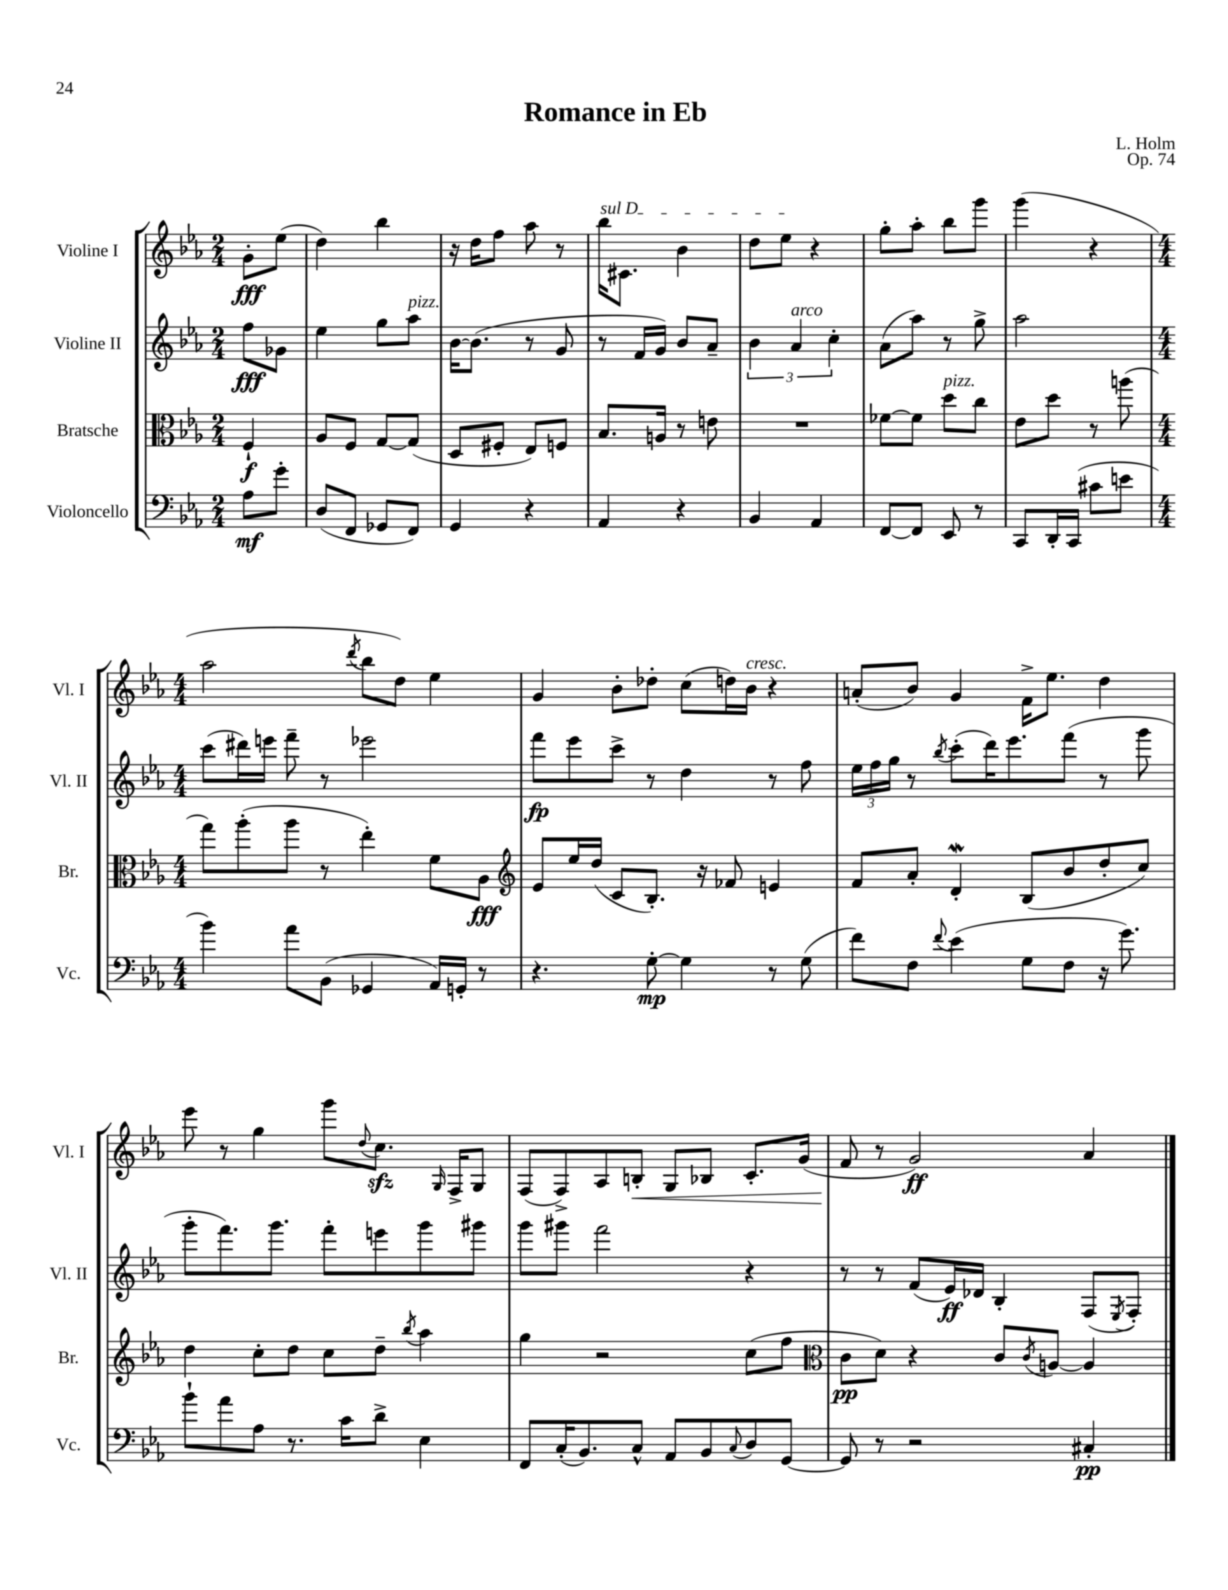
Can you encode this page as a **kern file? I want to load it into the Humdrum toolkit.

**kern	**dynam	**kern	**dynam	**kern	**dynam	**kern	**dynam
*part4	*part4	*part3	*part3	*part2	*part2	*part1	*part1
*staff4	*staff4	*staff3	*staff3	*staff2	*staff2	*staff1	*staff1
*I"Violoncello	*	*I"Bratsche	*	*I"Violine II	*	*I"Violine I	*
*I'Vc.	*	*I'Br.	*	*I'Vl. II	*	*I'Vl. I	*
*clefF4	*	*clefC3	*	*clefG2	*	*clefG2	*
*k[b-e-a-]	*	*k[b-e-a-]	*	*k[b-e-a-]	*	*k[b-e-a-]	*
*M2/4	*	*M2/4	*	*M2/4	*	*M2/4	*
=	=	=	=	=	=	=	=
8A-\L	mf	4F`/	f	8ff\L	fff	8g'\L	fff
8g'\J	.	.	.	8g-X\J	.	(8ee-\J	.
=1	=1	=1	=1	=1	=1	=1	=1
(8D/L	.	8A-/L	.	4ee-\	.	4dd\)	.
8FF/J	.	8F/J	.	.	.	.	.
8GG-X/L	.	[8G/L	.	8gg\L	.	4bb-\	.
!	!	!	!	!LO:TX:a:i:t=pizz.	!	!	!
8FF/J)	.	(8G/J]	.	8aa-\J	.	.	.
=2	=2	=2	=2	=2	=2	=2	=2
4GG/	.	8D/L	.	[16b-\KL	.	16r	.
.	.	.	.	(8.b-\J]	.	16dd\KL	.
.	.	8F#X'/J	.	.	.	8ff\J	.
4r	.	8E-/L)	.	8r	.	8aa-\	.
.	.	8Fn/J	.	8g/	.	8r	.
=3	=3	=3	=3	=3	=3	=3	=3
!	!	!	!	!	!	!LO:TX:a:i:t=sul D	!
4AA-/	.	8.B-/L	.	8r	.	16bb-\KL	.
.	.	.	.	.	.	8.c#X\J	.
.	.	.	.	16f/LL	.	.	.
.	.	16An/Jk	.	16g/JJ)	.	.	.
4r	.	8r	.	8b-/L	.	4b-\	.
.	.	8en\	.	8a-~/J	.	.	.
=4	=4	=4	=4	=4	=4	=4	=4
4BB-/	.	2r	.	6b-\	.	8dd\L	.
.	.	.	.	.	.	8ee-\J	.
!	!	!	!	!LO:TX:a:i:t=arco	!	!	!
.	.	.	.	6a-/	.	.	.
4AA-/	.	.	.	.	.	4r	.
.	.	.	.	6cc'\	.	.	.
=5	=5	=5	=5	=5	=5	=5	=5
[8FF/L	.	[8f-X\L	.	(8a-\L	.	8gg'\L	.
8FF/J]	.	8f-\J]	.	8aa-\J)	.	8aa-'\J	.
!	!	!LO:TX:a:i:t=pizz.	!	!	!	!	!
8EE-/	.	8dd\L	.	8r	.	8bb-\L	.
8r	.	8cc\J	.	8gg^\	.	8ggg\J	.
=6	=6	=6	=6	=6	=6	=6	=6
8CC/L	.	8e-\L	.	2aa-\	.	(4ggg\	.
16DD'/L	.	8dd\J	.	.	.	.	.
(16CC/JJ	.	.	.	.	.	.	.
8c#X\L	.	8r	.	.	.	4r	.
8en\J	.	(8aan\	.	.	.	.	.
!!LO:LB:g=z
=7	=7	=7	=7	=7	=7	=7	=7
*M4/4	*	*M4/4	*	*M4/4	*	*M4/4	*
4b-\)	.	8gg\L)	.	(8ccc\L	.	2aa-\	.
.	.	(8aa-'\	.	16ddd#X\L)	.	.	.
.	.	.	.	16eeen\JJ	.	.	.
8a-\L	.	8aa-\J	.	8fff~\	.	.	.
(8BB-\J	.	8r	.	8r	.	.	.
.	.	.	.	.	.	8qddd/	.
4GG-X/	.	4ee-'\)	.	2eee-X\	.	8bb-\L	.
.	.	.	.	.	.	8dd\J)	.
16AA-/LL)	.	8f\L	.	.	.	4ee-\	.
16GGn'/JJ	.	.	.	.	.	.	.
8r	.	8A-\J	fff	.	.	.	.
=8	=8	=8	=8	=8	=8	=8	=8
*	*	*clefG2	*	*	*	*	*
4.r	.	8e-/L	.	8fff\L	fp	4g/	.
.	.	16ee-/L	.	8eee-\	.	.	.
.	.	(16dd/JJ	.	.	.	.	.
.	.	8c/L	.	8ccc^\J	.	8b-'\L	.
[8G'\	mp	8.B-'/J)	.	8r	.	8dd-X'\J	.
4G\]	.	.	.	4dd\	.	(8cc\L	.
.	.	16r	.	.	.	.	.
.	.	8f-X/	.	.	.	16ddn\L)	.
!	!	!	!	!	!	!LO:TX:a:i:t=cresc.	!
.	.	.	.	.	.	16b-\JJ	.
8r	.	4en/	.	8r	.	4r	.
(8G\	.	.	.	8ff\	.	.	.
=9	=9	=9	=9	=9	=9	=9	=9
8f\L)	.	8f/L	.	24ee-\LL	.	(8an'/L	.
.	.	.	.	24ff\	.	.	.
.	.	.	.	24gg\JJ	.	.	.
8F\J	.	8a-'/J	.	8r	.	8b-/J)	.
8qqf/	.	.	.	8qbb-/	.	.	.
(4e-\	.	4dW'/	.	(8ccc'\L	.	4g/	.
.	.	.	.	16ddd\K)	.	.	.
.	.	.	.	8.eee-\	.	.	.
8G\L	.	(8B-/L	.	.	.	16f^\KL	.
.	.	.	.	.	.	8.ee-\J	.
8F\J	.	8b-/	.	(8fff\J	.	.	.
16r	.	8dd'/	.	8r	.	4dd\	.
8.g\)	.	.	.	.	.	.	.
.	.	8cc/J)	.	8ggg\	.	.	.
!!LO:LB:g=z
=10	=10	=10	=10	=10	=10	=10	=10
8b-`\L	.	4dd\	.	8ggg'\L	.	8eee-\	.
8a-\	.	.	.	8.fff\)	.	8r	.
8A-\J	.	8cc'\L	.	.	.	4gg\	.
.	.	.	.	8.ggg\J	.	.	.
8.r	.	8dd\J	.	.	.	.	.
.	.	8cc\L	.	8fff'\L	.	8ggg\L	.
16c\KL	.	.	.	.	.	.	.
.	.	.	.	.	.	8qqdd/	.
8d^\J	.	8dd~\J	.	8eeen\	.	8.cczz\J	.
.	.	8qbb-/	.	.	.	.	.
4E-\	.	4aa-\	.	8ggg\	.	.	.
.	.	.	.	.	.	16qqG/	.
.	.	.	.	.	.	16F^/KL	.
.	.	.	.	8ggg#X\J	.	8G/J	.
=11	=11	=11	=11	=11	=11	=11	=11
8FF/L	.	4gg\	.	8ggg\L	.	(8F/L	.
(16C'/K	.	.	.	8ggg#X\J	.	8F^/)	.
8.BB-/)	.	.	.	.	.	.	.
.	.	2r	.	2fff\	.	8A-/	.
!	!	!	!	!	!	!	!LO:HP:b
8C^^/J	.	.	.	.	.	8Bn'/J	<
8AA-/L	.	.	.	.	.	8G/L	.
8BB-/	.	.	.	.	.	8B-X/J	.
8qqC/	.	.	.	.	.	.	.
8D/	.	(8cc\L	.	4r	.	8.c'/L	.
[8GG/J	.	8ff\J	.	.	.	.	.
.	.	.	.	.	.	(16g/Jk	.
=12	=12	=12	=12	=12	=12	=12	=12
*	*	*clefC3	*	*	*	*	*
8GG/]	.	8c\L	pp	8r	.	8f/	.
8r	.	8d\J)	.	8r	.	8r	[
2r	.	4r	.	(8f/L	.	2g/)	ff
.	.	.	.	16e-/L)	ff	.	.
.	.	.	.	16d-X/JJ	.	.	.
.	.	8c/L	.	4B-'/	.	.	.
.	.	8qc/	.	.	.	.	.
.	.	[8An/J	.	.	.	.	.
4C#X'/	pp	4A/]	.	(8F/L	.	4a-/	.
.	.	.	.	8qE-/	.	.	.
.	.	.	.	8F'/J)	.	.	.
==	==	==	==	==	==	==	==
*-	*-	*-	*-	*-	*-	*-	*-
